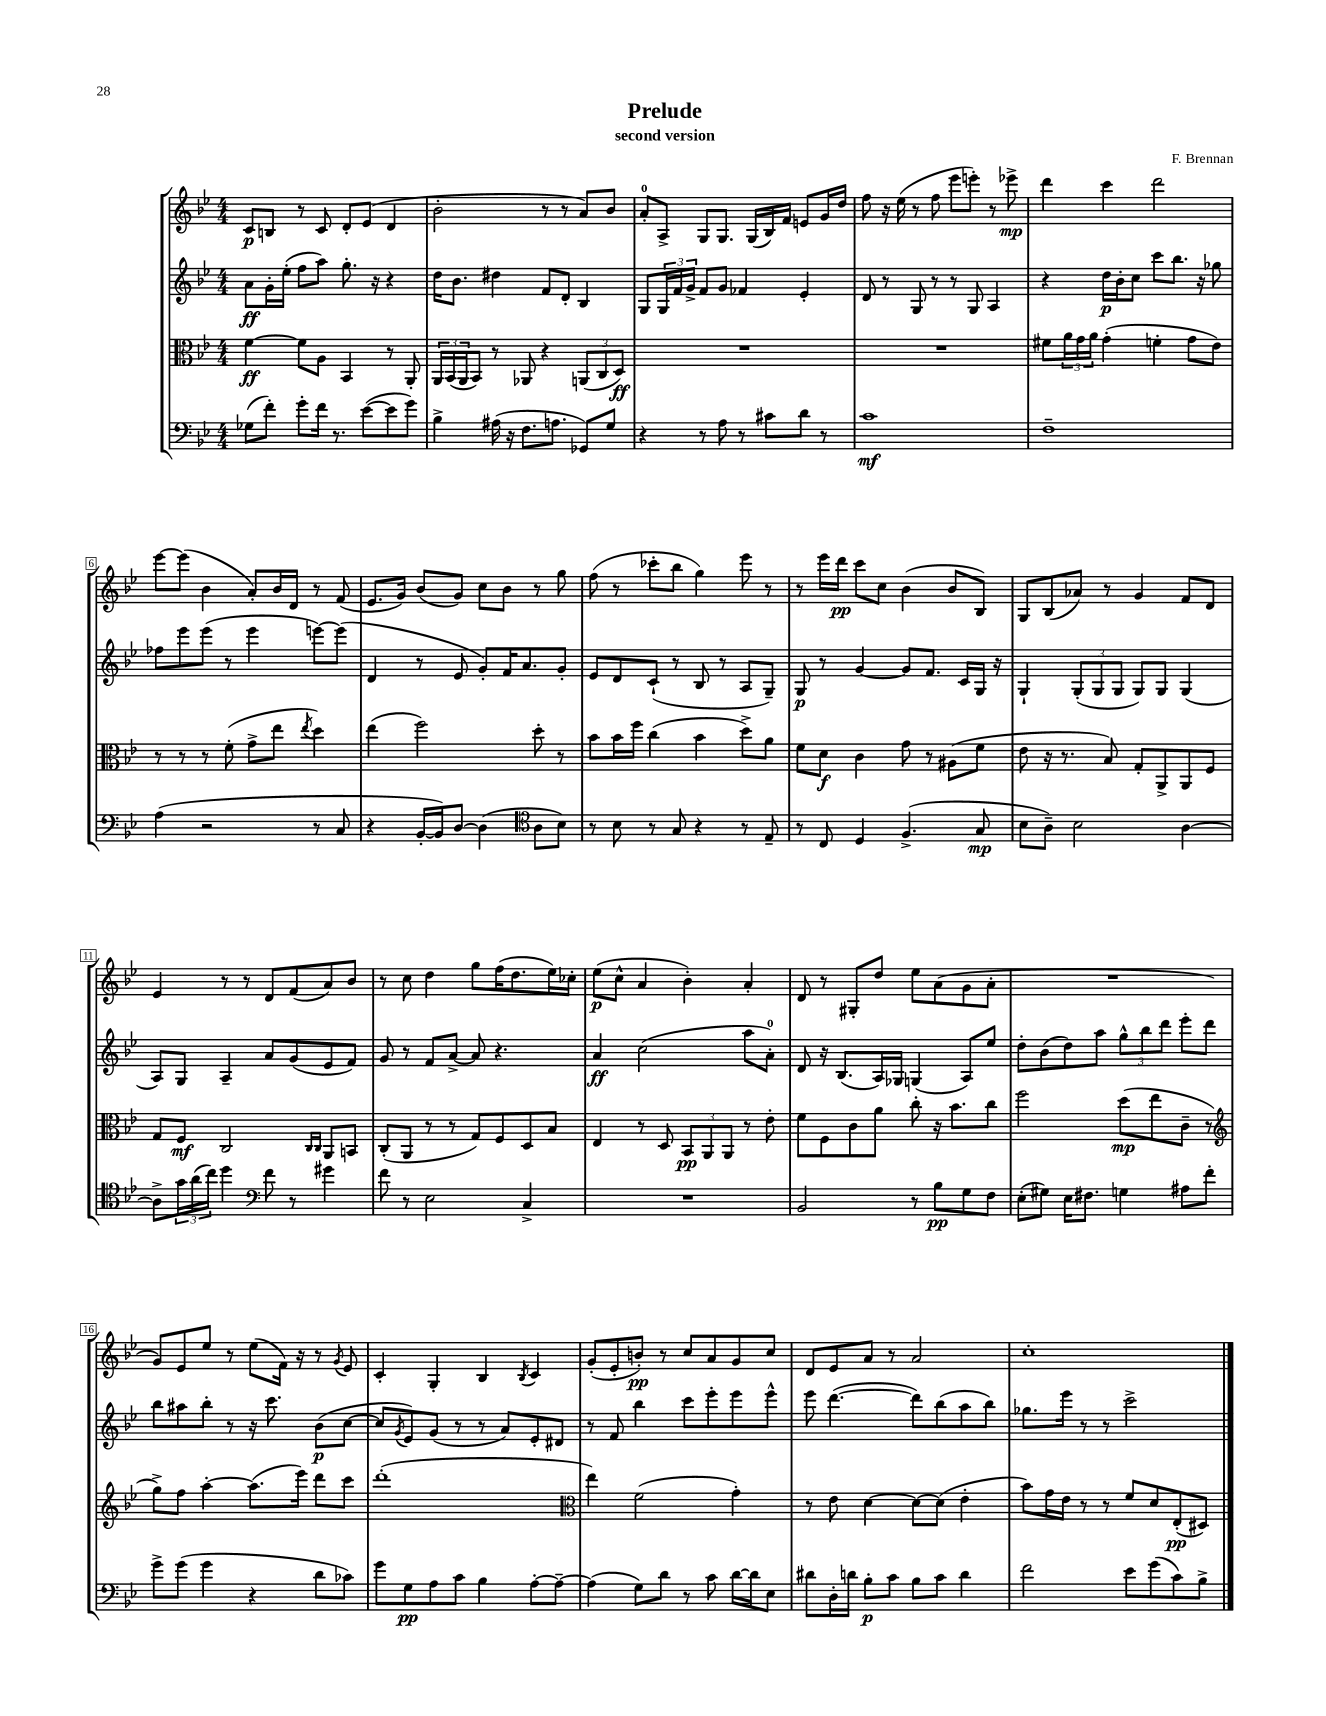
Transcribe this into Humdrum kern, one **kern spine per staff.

**kern	**dynam	**kern	**dynam	**kern	**dynam	**kern	**dynam
*part4	*part4	*part3	*part3	*part2	*part2	*part1	*part1
*staff4	*staff4	*staff3	*staff3	*staff2	*staff2	*staff1	*staff1
*clefF4	*	*clefC3	*	*clefG2	*	*clefG2	*
*k[b-e-]	*	*k[b-e-]	*	*k[b-e-]	*	*k[b-e-]	*
*M4/4	*	*M4/4	*	*M4/4	*	*M4/4	*
=1	=1	=1	=1	=1	=1	=1	=1
(8G-X\L	.	[4f\	ff	8a\L	ff	8c/L	p
8f'\J)	.	.	.	16g'\L	.	8Bn/J	.
.	.	.	.	(16ee-'\JJ	.	.	.
8g'\L	.	8f\L]	.	8ff\L	.	8r	.
16f\Jk	.	8A\J	.	8aa\J)	.	8c/	.
8.r	.	.	.	.	.	.	.
.	.	4BB-/	.	8.gg'\	.	8d'/L	.
([8e-\L	.	.	.	.	.	(8e-/J	.
.	.	.	.	16r	.	.	.
8e-\]	.	8r	.	4r	.	4d/	.
8g\J)	.	8AA'/	.	.	.	.	.
=2	=2	=2	=2	=2	=2	=2	=2
4B-^\	.	24AA/LL	.	16dd\KL	.	2b-'\	.
.	.	(24BB-/	.	.	.	.	.
.	.	.	.	8.b-\J	.	.	.
.	.	24AA/J	.	.	.	.	.
.	.	8BB-/J)	.	.	.	.	.
(16A#X\	.	8r	.	4dd#X\	.	.	.
16r	.	.	.	.	.	.	.
8.F\L	.	8AA-X/	.	.	.	.	.
.	.	4r	.	8f/L	.	8r	.
8.An\J	.	.	.	.	.	.	.
.	.	.	.	8d'/J	.	8r	.
8GG-X/L)	.	(12AAn/L	.	4B-/	.	8a/L)	.
.	.	12C/	.	.	.	.	.
8G/J	.	.	.	.	.	8b-/J	.
.	.	12D/J)	ff	.	.	.	.
=3	=3	=3	=3	=3	=3	=3	=3
4r	.	1r	.	8G/L	.	8a'/L	.
.	.	.	.	24G/L	.	8A^/J	.
.	.	.	.	24f/	.	.	.
.	.	.	.	24g^/JJ	.	.	.
8r	.	.	.	8f/L	.	8G/L	.
8A\	.	.	.	8g/J	.	8.G/J	.
8r	.	.	.	4f-X/	.	.	.
.	.	.	.	.	.	(16G/LL	.
8c#X\L	.	.	.	.	.	16B-/)	.
.	.	.	.	.	.	16f/JJ	.
8d\J	.	.	.	4e-'/	.	8en/L	.
8r	.	.	.	.	.	16g/L	.
.	.	.	.	.	.	16dd/JJ	.
=4	=4	=4	=4	=4	=4	=4	=4
1c	mf	1r	.	8d/	.	8ff\	.
.	.	.	.	8r	.	16r	.
.	.	.	.	.	.	(16ee-\	.
.	.	.	.	8G/	.	8r	.
.	.	.	.	8r	.	8ff\	.
.	.	.	.	8r	.	8eee-\L	.
.	.	.	.	8G/	.	8eeen'\J)	.
.	.	.	.	4A/	.	8r	.
.	.	.	.	.	.	8eee-X^\	mp
=5	=5	=5	=5	=5	=5	=5	=5
1F~	.	8f#X\L	.	4r	.	4ddd\	.
.	.	24a\L	.	.	.	.	.
.	.	24g\	.	.	.	.	.
.	.	24a\JJ	.	.	.	.	.
.	.	(4g'\	.	16dd\LL	p	4ccc\	.
.	.	.	.	16b-'\J	.	.	.
.	.	.	.	8cc\J	.	.	.
.	.	4fn'\	.	8ccc\L	.	2ddd\	.
.	.	.	.	8.bb-\J	.	.	.
.	.	8g\L	.	.	.	.	.
.	.	.	.	16r	.	.	.
.	.	8e-\J)	.	8gg-X\	.	.	.
!!LO:LB:g=z
=6	=6	=6	=6	=6	=6	=6	=6
(4A\	.	8r	.	8ff-X\L	.	[8eee-\L	.
.	.	8r	.	8eee-\	.	(8eee-\J]	.
2r	.	8r	.	(8eee-\J	.	4b-\	.
.	.	(8f'\	.	8r	.	.	.
.	.	8g^\L	.	4eee-\	.	8a'/L)	.
.	.	8ee-\J	.	.	.	16b-/L	.
.	.	.	.	.	.	16d/JJ	.
.	.	8qee-/	.	.	.	.	.
8r	.	4dd\)	.	[8eeen\L)	.	8r	.
8C/	.	.	.	(8eee\J]	.	(8f/	.
=7	=7	=7	=7	=7	=7	=7	=7
4r	.	(4ee-\	.	4d/	.	8.e-/L	.
.	.	.	.	.	.	16g/Jk)	.
[16BB-'/LL	.	2ff\)	.	8r	.	(8b-/L	.
16BB-/J])	.	.	.	.	.	.	.
[8D/J	.	.	.	8e-/	.	8g/J)	.
(4D\]	.	.	.	8g'/L)	.	8cc\L	.
.	.	.	.	16f/K	.	8b-\J	.
.	.	.	.	8.a/	.	.	.
*clefC4	*	*	*	*	*	*	*
8A\L	.	8dd'\	.	.	.	8r	.
8B-\J)	.	8r	.	8g'/J	.	8gg\	.
=8	=8	=8	=8	=8	=8	=8	=8
8r	.	8b-\L	.	8e-/L	.	(8ff\	.
8B-\	.	16b-\L	.	8d/	.	8r	.
.	.	16ff\JJ	.	.	.	.	.
8r	.	(4cc\	.	(8c`/J	.	8ccc-X'\L	.
8G/	.	.	.	8r	.	8bb-\J	.
4r	.	4b-\	.	8B-/	.	4gg\)	.
.	.	.	.	8r	.	.	.
8r	.	8dd^\L)	.	8A/L	.	8eee-\	.
8E-~/	.	8a\J	.	8G~/J)	.	8r	.
=9	=9	=9	=9	=9	=9	=9	=9
8r	.	8f\L	.	8G/	p	8r	.
8C/	.	8d\J	f	8r	.	16eee-\LL	.
.	.	.	.	.	.	16ddd\JJ	pp
4D/	.	4c\	.	[4g/	.	8ccc\L	.
.	.	.	.	.	.	8cc\J	.
(4.F^/	.	8g\	.	8g/L]	.	(4b-\	.
.	.	8r	.	8.f/J	.	.	.
.	.	(8A#X\L	.	.	.	8b-/L	.
.	.	.	.	16c/LL	.	.	.
8G/	mp	8f\J	.	16G/JJ	.	8B-/J)	.
.	.	.	.	16r	.	.	.
=10	=10	=10	=10	=10	=10	=10	=10
8B-\L	.	8e-\	.	4G`/	.	8G/L	.
8A~\J)	.	16r	.	.	.	(8B-/	.
.	.	8.r	.	.	.	.	.
2B-\	.	.	.	(12G'/L	.	8a-X/J)	.
.	.	.	.	12G/	.	.	.
.	.	8B-/)	.	.	.	8r	.
.	.	.	.	12G/J	.	.	.
.	.	8G'/L	.	8G/L)	.	4g/	.
.	.	8AA^/	.	8G/J	.	.	.
[4A\	.	8AA/	.	(4G/	.	8f/L	.
.	.	8F/J	.	.	.	8d/J	.
!!LO:LB:g=z
=11	=11	=11	=11	=11	=11	=11	=11
8A^\L]	.	8G/L	.	8A/L)	.	4e-/	.
24g\L	.	8F/J	mf	8G/J	.	.	.
(24a\	.	.	.	.	.	.	.
24cc\JJ)	.	.	.	.	.	.	.
4dd\	.	2C/	.	4A~/	.	8r	.
.	.	.	.	.	.	8r	.
*clefF4	*	*	*	*	*	*	*
8f\	.	.	.	8a/L	.	8d/L	.
8r	.	.	.	(8g/	.	(8f/	.
.	.	16qqC/LL	.	.	.	.	.
.	.	16qqC/JJ	.	.	.	.	.
4g#X\	.	8AA/L	.	8e-/	.	8a/)	.
.	.	8BBn/J	.	8f/J)	.	8b-/J	.
=12	=12	=12	=12	=12	=12	=12	=12
8f\	.	(8C'/L	.	8g/	.	8r	.
8r	.	8AA/J	.	8r	.	8cc\	.
2E-\	.	8r	.	8f/L	.	4dd\	.
.	.	8r	.	[8a^/J	.	.	.
.	.	8G/L)	.	8a/]	.	8gg\L	.
.	.	8F/	.	4.r	.	(16ff\K	.
.	.	.	.	.	.	8.dd\	.
4C^/	.	8D/	.	.	.	.	.
.	.	8B-/J	.	.	.	16ee-\L)	.
.	.	.	.	.	.	16cc-X'\JJ	.
=13	=13	=13	=13	=13	=13	=13	=13
1r	.	4E-/	.	4a/	ff	(8ee-\L	p
.	.	.	.	.	.	8cc^^\J	.
.	.	8r	.	(2cc\	.	4a/	.
.	.	8D/	.	.	.	.	.
.	.	12BB-/L	pp	.	.	4b-'\)	.
.	.	12AA/	.	.	.	.	.
.	.	12AA/J	.	.	.	.	.
.	.	8r	.	8aa\L	.	4a'/	.
.	.	8e-'\	.	8a'\J)	.	.	.
=14	=14	=14	=14	=14	=14	=14	=14
2BB-/	.	8f\L	.	8d/	.	8d/	.
.	.	8F\	.	16r	.	8r	.
.	.	.	.	(8.B-/L	.	.	.
.	.	8c\	.	.	.	8G#X'/L	.
.	.	8a\J	.	16A/L)	.	8dd/J	.
.	.	.	.	16G-X/JJ	.	.	.
8r	.	8cc'\	.	(4Gn/	.	8ee-\L	.
8B-\L	pp	16r	.	.	.	(8a\	.
.	.	8.b-\L	.	.	.	.	.
8G\	.	.	.	8A/L)	.	8g\	.
8F\J	.	8cc\J	.	8ee-/J	.	8a'\J	.
=15	=15	=15	=15	=15	=15	=15	=15
(8E-'\L	.	2ff\	.	8dd'\L	.	1r	.
8G#X\J)	.	.	.	(8b-\	.	.	.
16E-\KL	.	.	.	8dd\)	.	.	.
8.F#X\J	.	.	.	.	.	.	.
.	.	.	.	8aa\J	.	.	.
4Gn\	.	(8dd\L	mp	12gg^^\L	.	.	.
.	.	.	.	12bb-\	.	.	.
.	.	8ee-\	.	.	.	.	.
.	.	.	.	12ddd\J	.	.	.
8A#X\L	.	8c~\J	.	8eee-'\L	.	.	.
8f'\J	.	8r	.	8ddd\J	.	.	.
!!LO:LB:g=z
=16	=16	=16	=16	=16	=16	=16	=16
*	*	*clefG2	*	*	*	*	*
8g^\L	.	8gg^\L)	.	8bb-\L	.	8g/L)	.
(8g\J	.	8ff\J	.	8aa#X\	.	8e-/	.
4g\	.	[4aa'\	.	8bb-'\J	.	8ee-/J	.
.	.	.	.	8r	.	8r	.
4r	.	(8.aa\L]	.	16r	.	(8ee-\L	.
.	.	.	.	8.ccc\	.	.	.
.	.	.	.	.	.	16f\Jk)	.
.	.	16eee-\Jk)	.	.	.	16r	.
8d\L	.	8ddd\L	.	(8b-\L	p	8r	.
.	.	.	.	.	.	8qg/	.
8c-X\J)	.	8ccc\J	.	[8cc\J	.	8e-/	.
=17	=17	=17	=17	=17	=17	=17	=17
8g\L	.	(1ddd'	.	8cc/L]	.	4c'/	.
.	.	.	.	8qg/	.	.	.
8G\	pp	.	.	8e-/)	.	.	.
8A\	.	.	.	(8g/J	.	4G'/	.
8c\J	.	.	.	8r	.	.	.
4B-\	.	.	.	8r	.	4B-/	.
.	.	.	.	8a/L)	.	.	.
.	.	.	.	.	.	8qB-/	.
[8A'\L	.	.	.	8e-'/	.	4c/	.
8A~\J_	.	.	.	8d#X/J	.	.	.
=18	=18	=18	=18	=18	=18	=18	=18
*	*	*clefC3	*	*	*	*	*
(4A\]	.	4ee-\)	.	8r	.	(8g'/L	.
.	.	.	.	8f/	.	8e-'/	.
8G\L)	.	(2f\	.	4bb-\	.	8bn'/J)	pp
8d\J	.	.	.	.	.	8r	.
8r	.	.	.	8ccc\L	.	8cc/L	.
8c\	.	.	.	8eee-'\	.	8a/	.
[16d\LL	.	4g'\)	.	8eee-\	.	8g/	.
16d\J]	.	.	.	.	.	.	.
8E-\J	.	.	.	8eee-^^\J	.	8cc/J	.
=19	=19	=19	=19	=19	=19	=19	=19
8d#X\L	.	8r	.	8eee-\	.	8d/L	.
16D'\L	.	8e-\	.	([4.ddd\	.	8e-/	.
16dn\JJ	.	.	.	.	.	.	.
8B-'\L	p	[4d\	.	.	.	8a/J	.
8c\J	.	.	.	.	.	8r	.
8B-\L	.	8d\L_	.	8ddd\L])	.	2a/	.
8c\J	.	(8d\J]	.	(8bb-\	.	.	.
4d\	.	4e-'\	.	8aa\	.	.	.
.	.	.	.	8bb-\J)	.	.	.
=20	=20	=20	=20	=20	=20	=20	=20
2f\	.	8b-\L)	.	8.gg-X\L	.	1cc'	.
.	.	16g\L	.	.	.	.	.
.	.	16e-\JJ	.	16eee-\Jk	.	.	.
.	.	8r	.	8r	.	.	.
.	.	8r	.	8r	.	.	.
8e-\L	.	8f/L	.	2ccc^\	.	.	.
(8g\	.	8d/	.	.	.	.	.
8c\)	.	(8E-'/	pp	.	.	.	.
8B-^\J	.	8D#X/J)	.	.	.	.	.
==	==	==	==	==	==	==	==
*-	*-	*-	*-	*-	*-	*-	*-
